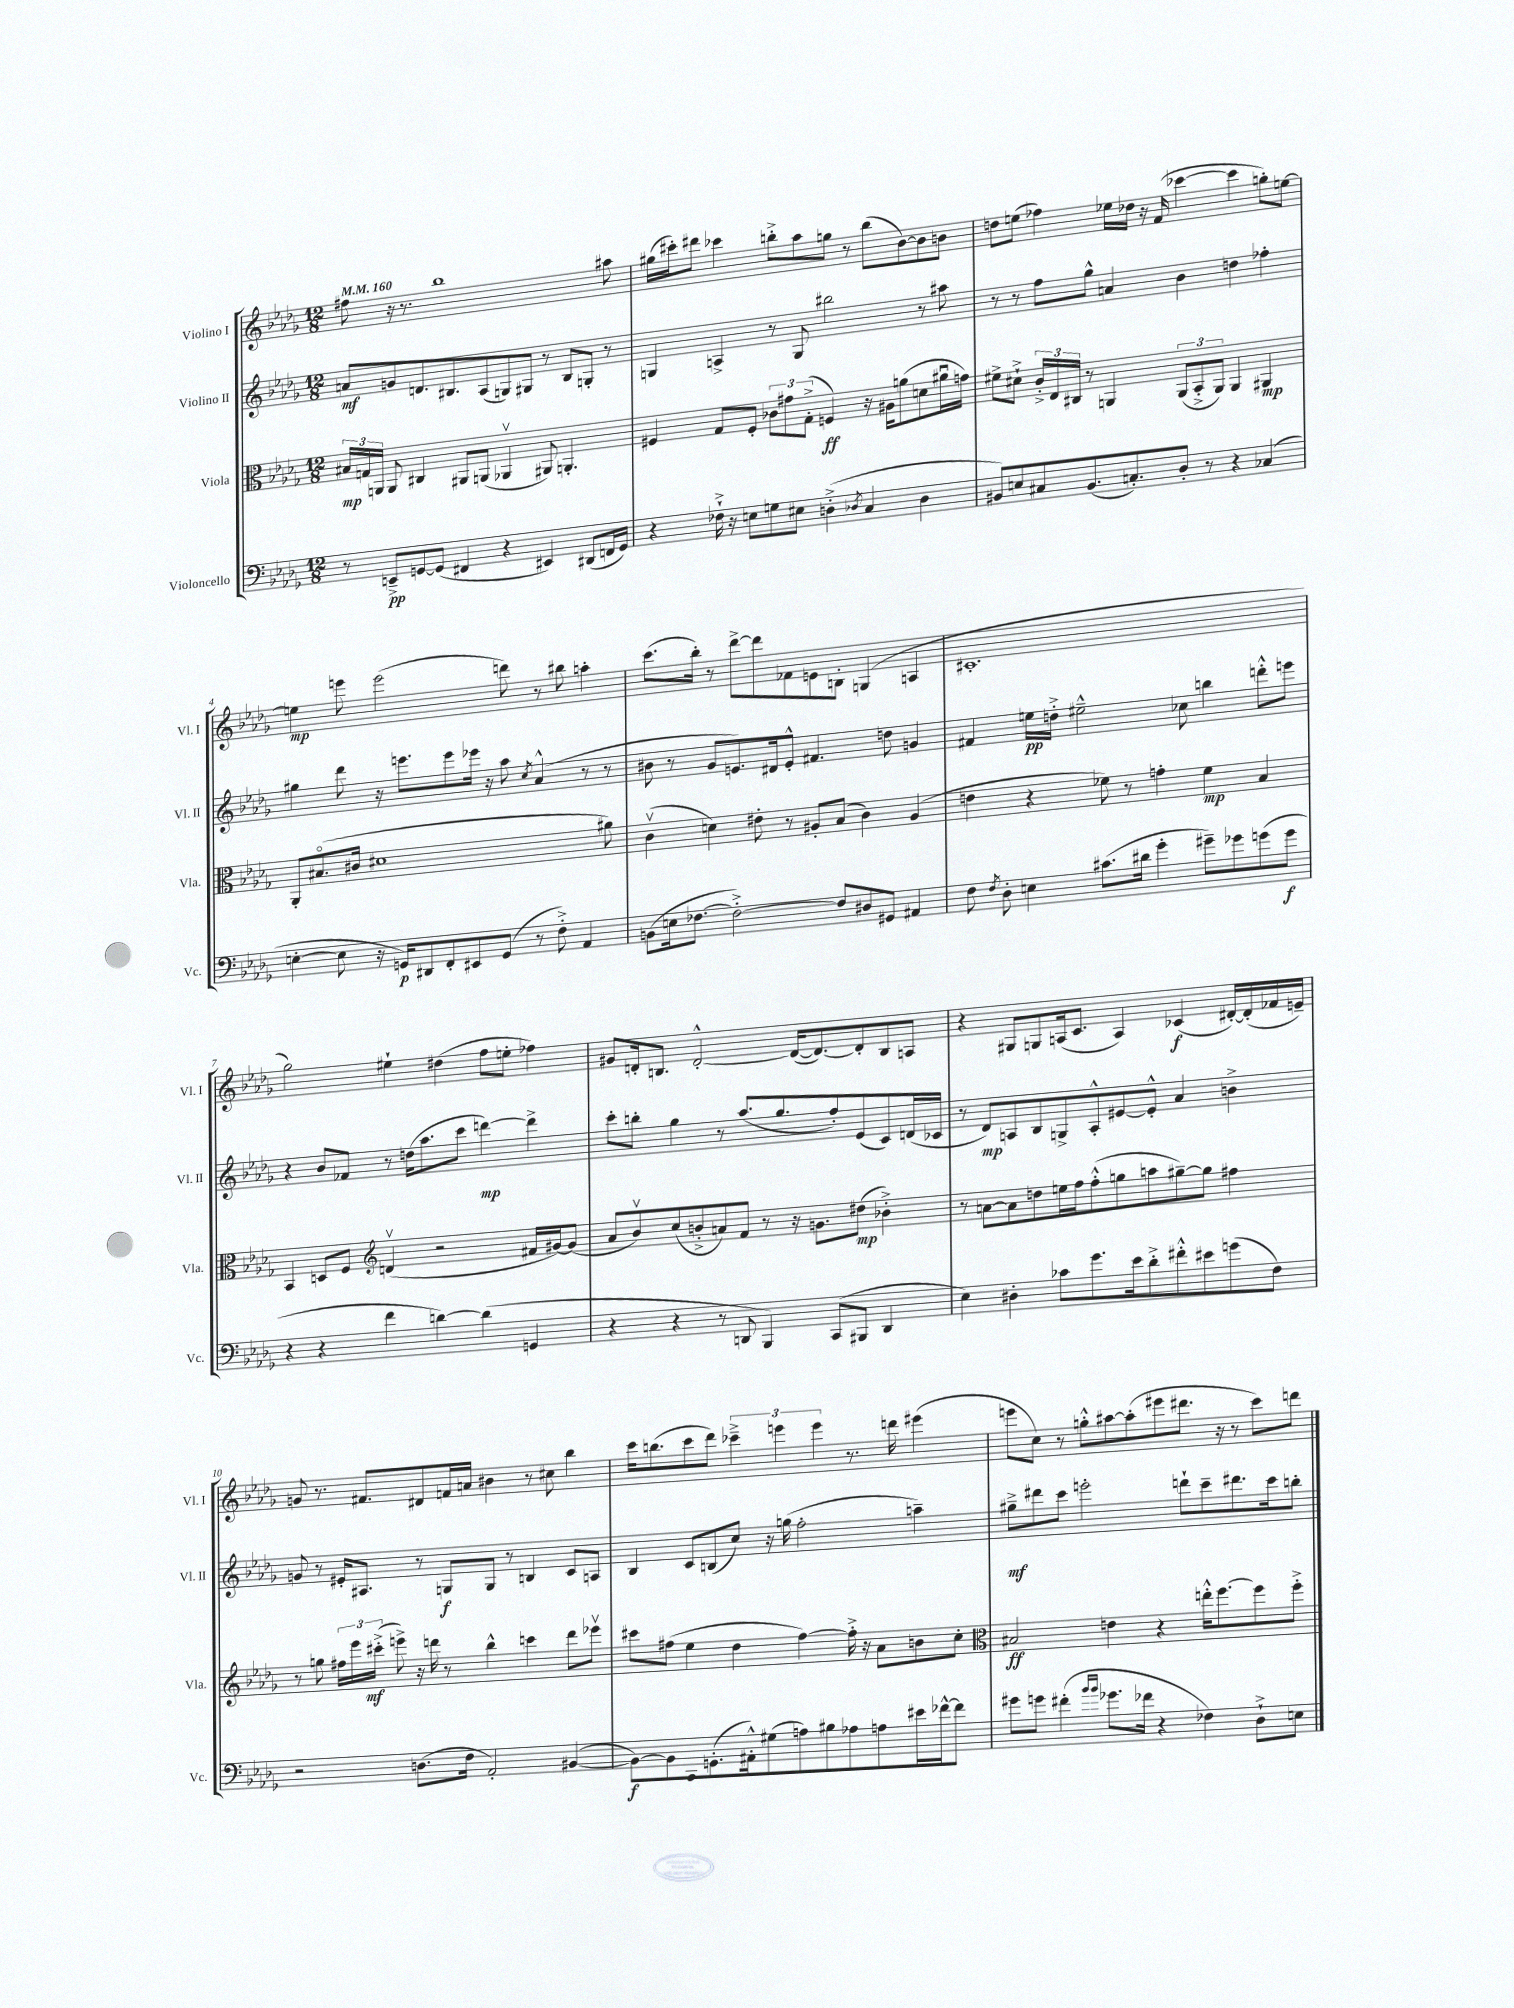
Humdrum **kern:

**kern	**dynam	**kern	**dynam	**kern	**dynam	**kern	**dynam
*part4	*part4	*part3	*part3	*part2	*part2	*part1	*part1
*staff4	*staff4	*staff3	*staff3	*staff2	*staff2	*staff1	*staff1
*I"Violoncello	*	*I"Viola	*	*I"Violino II	*	*I"Violino I	*
*I'Vc.	*	*I'Vla.	*	*I'Vl. II	*	*I'Vl. I	*
*clefF4	*	*clefC3	*	*clefG2	*	*clefG2	*
*k[b-e-a-d-g-]	*	*k[b-e-a-d-g-]	*	*k[b-e-a-d-g-]	*	*k[b-e-a-d-g-]	*
*M12/8	*	*M12/8	*	*M12/8	*	*M12/8	*
*MM160	*	*MM160	*	*MM160	*	*MM160	*
=1	=1	=1	=1	=1	=1	=1	=1
8r	.	24B#X/LL	mp	8an/L	mf	8ff#X\	.
.	.	24Gn/	.	.	.	.	.
.	.	24AAn/JJ	.	.	.	.	.
8EEn~^/L	pp	8AA/	.	8gn/	.	16r	.
.	.	.	.	.	.	8.r	.
[8GGn/	.	4C#X/	.	8.dn/	.	.	.
(8GG/J]	.	.	.	.	.	1bb-	.
.	.	.	.	8.B#X/	.	.	.
4FF#X/	.	8AA#X/L	.	.	.	.	.
.	.	(8AAn/J	.	(8A-/	.	.	.
4r	.	4AA-Xv/	.	8Gn/)	.	.	.
.	.	.	.	8G#X/J	.	.	.
4EE#X/)	.	8AA#X/)	.	8r	.	.	.
.	.	4.AAn'/	.	8B#/L	.	.	.
(8DD#X/L	.	.	.	8Gn'/J	.	.	.
16FFn/L	.	.	.	8r	.	8aa#X\	.
16GG/JJ)	.	.	.	.	.	.	.
=2	=2	=2	=2	=2	=2	=2	=2
4r	.	4F#X/	.	4Gn/	.	(16gg#X\LL	.
.	.	.	.	.	.	16ccc#X'\J)	.
.	.	.	.	.	.	8ddd#X\J	.
16F-X`^\	.	8G-/L	.	4An^/	.	4ccc-X\	.
16r	.	.	.	.	.	.	.
8En\L	.	8F#'/J	.	.	.	.	.
8Gn\	.	12c-X\L	.	8r	.	8bbn'^\L	.
.	.	12g#X\	.	.	.	.	.
8E#X\J	.	.	.	8G/	.	8aa-\	.
.	.	(12G-'^\J	.	.	.	.	.
(4Dn'^\	.	4Fn/)	ff	2bb#X\	.	8ggn\J	.
.	.	.	.	.	.	8r	.
8qD-X/	.	.	.	.	.	.	.
4C/	.	16r	.	.	.	(8bb\L	.
.	.	16A#X\KL	.	.	.	.	.
.	.	(8an\	.	.	.	[8b-\)	.
4D-\	.	8dn\	.	8r	.	8b-\]	.
.	.	16a#Xu\L	.	8aa#X\	.	8bn\J	.
.	.	16gn\JJ)	.	.	.	.	.
=3	=3	=3	=3	=3	=3	=3	=3
8BB#X/L)	.	8f#X^\L	.	8r	.	8ddn\L	.
8En/	.	8d#X`^\J	.	8r	.	(8een\J	.
8C#X/	.	24c'^/LL	.	8ff\L	.	4ff-X\)	.
.	.	24E-/	.	.	.	.	.
.	.	24C#X/JJ	.	.	.	.	.
(8.BB#/	.	8r	.	8gg-^^\J	.	.	.
.	.	4AAn/	.	4an/	.	16ee-X\LL	.
8.Cn'/)	.	.	.	.	.	16dd-X\JJ	.
.	.	.	.	.	.	16r	.
.	.	.	.	.	.	(16f/	.
8D-'/J	.	(12AA/L	.	4b-\	.	[4ccc-X\	.
.	.	12BB-'^/	.	.	.	.	.
8r	.	.	.	.	.	.	.
.	.	12AA/J)	.	.	.	.	.
4r	.	4AA/	.	4ddn\	.	4ccc-\]	.
(4C-X/	.	4AA#X/	mp	4ff-X'\	.	8ggn'\L)	.
.	.	.	.	.	.	[8een\J	.
!!LO:LB:g=z
=4	=4	=4	=4	=4	=4	=4	=4
[4En'\	.	8AA-'/L	.	4gg#X\	.	4een\]	mp
.	.	(8.B#X/	.	.	.	.	.
8E\]	.	.	.	8ddd-\	.	8eeen\	.
.	.	16c#X/Jk	.	.	.	.	.
16r	.	1d#X	.	16r	.	(2eee\	.
16GGn/KL)	p	.	.	8.eeen\L	.	.	.
8DD#X/	.	.	.	.	.	.	.
8FF'/	.	.	.	8eee\	.	.	.
8EE#X/	.	.	.	16eee-X\Jk	.	.	.
.	.	.	.	16r	.	.	.
(8GG/J	.	.	.	8aa-\	.	8dddn\)	.
.	.	.	.	8qcc/	.	.	.
8r	.	.	.	(4a-^^/	.	8r	.
8F'^\)	.	.	.	.	.	8bb#X\	.
4AA-/	.	.	.	8r	.	4aan'\	.
.	.	8a#X\)	.	8r	.	.	.
=5	=5	=5	=5	=5	=5	=5	=5
(8BBn\L	.	(4cv\	.	8b#X\	.	(8.ccc\L	.
16En\k	.	.	.	8r	.	.	.
[8.F-X\J	.	.	.	.	.	16bb-'\Jk)	.
.	.	4dn\)	.	8g-/L	.	8r	.
2F-'^\_)	.	.	.	8.en/)	.	[8ddd-^\L	.
.	.	8e#X'\	.	.	.	8ddd-\]	.
.	.	.	.	16d#X/k	.	.	.
.	.	8r	.	8e'^^/J	.	8f-X\	.
.	.	8A#X'/L	.	4.f#X/	.	8en\	.
8F-/L]	.	(8B-/J	.	.	.	8Bn'\J	.
8D#X/	.	4c\)	.	.	.	(4Gn/	.
8GG#X/J	.	.	.	8ddn\	.	.	.
4AA#X/	.	(4A#/	.	4gn/	.	4An/	.
=6	=6	=6	=6	=6	=6	=6	=6
8F\	.	4en\	.	4f#X/	.	1.c#X'	.
8qF/	.	.	.	.	.	.	.
8D-'\	.	.	.	.	.	.	.
4En\	.	4r	.	16een\LL	pp	.	.
.	.	.	.	16ddn'^\JJ	.	.	.
.	.	.	.	2ee#X~^^\	.	.	.
(8.c#X\L	.	8f-X\)	.	.	.	.	.
.	.	8r	.	.	.	.	.
16d#X\Jk	.	.	.	.	.	.	.
4g-'\	.	4gn'\	.	.	.	.	.
.	.	.	.	8cc-X\	.	.	.
8g#X~\L)	.	4f-\	mp	4bbn\	.	.	.
8g-X\	.	.	.	.	.	.	.
(8gn\	.	4B-/	.	8dddn'^^\L	.	.	.
8g\J	f	.	.	8eeen\J	.	.	.
!!LO:LB:g=z
=7	=7	=7	=7	=7	=7	=7	=7
4r	.	4BB-/	.	4r	.	2gg-\)	.
4r	.	8Dn/L	.	8b-/L	.	.	.
.	.	8F/J	.	8f-X/J	.	.	.
*	*	*clefG2	*	*	*	*	*
4f\	.	(4dnv/	.	8r	.	4ee#X`\	.
.	.	.	.	(16ddn\KL	.	.	.
.	.	.	.	8.aa-\	.	.	.
[4dn\)	.	2r	.	.	.	(4dd#X\	.
.	.	.	.	8ccc\J	.	.	.
(4d\]	.	.	.	[4dddn\)	mp	8ff\L	.
.	.	.	.	.	.	8een'\J	.
4GGn/	.	16f#X/LL	.	4ddd^\]	.	4ff-X\)	.
.	.	[16g#X/J)	.	.	.	.	.
.	.	(8g#/J]	.	.	.	.	.
=8	=8	=8	=8	=8	=8	=8	=8
4r	.	8a-/L	.	8ccc'\L	.	8g#X/L	.
.	.	8b-v/)	.	8bbn'\J	.	16dn'/k	.
.	.	.	.	.	.	8.Bn/J	.
4r	.	(8cc/	.	4gg-\	.	.	.
.	.	8bn'^/	.	.	.	[2d'^^/	.
8r	.	8an/)	.	8r	.	.	.
8DDn/	.	8f/J	.	(8.aa-/L	.	.	.
4BBB-/)	.	8r	.	.	.	.	.
.	.	.	.	8.gg-/	.	.	.
.	.	16r	.	.	.	(16d/KL_	.
.	.	8.gn\L	.	.	.	8.d/_)	.
(8CC/L	.	.	.	8ff'/)	.	.	.
8BBB#X/J	.	(8dd#X\J	mp	(8e-/	.	8d'/]	.
4DD/	.	4b-X'^\)	.	8c/)	.	8B/	.
.	.	.	.	(16dn/L	.	8An/J	.
.	.	.	.	16c-X/JJ	.	.	.
=9	=9	=9	=9	=9	=9	=9	=9
4E-\)	.	8r	.	8r	.	4r	.
.	.	[8an\L	.	8d-/L)	mp	.	.
4D#X'\	.	8a\]	.	8An/	.	8G#X/L	.
.	.	8ddn\	.	8B-/	.	8Gn/	.
8c-X\L	.	16een\L	.	8Gn^/	.	(16An/k	.
.	.	16ff\J	.	.	.	8.c/J	.
8.g-\	.	(8ff'^^\	.	8A'^^/	.	.	.
.	.	8ggn\	.	[8e#X/	.	4A/)	.
16e-\k	.	.	.	.	.	.	.
8d-'^\	.	8aan\	.	8e#'^^/J]	.	.	.
8f#X'^^\	.	[8gg#X~\)	.	4a-/	.	(4c-X/	f
8e#X\	.	8gg#\J]	.	.	.	.	.
(8gn\	.	4ff#X\	.	4bn^\	.	[16d#X'/LL)	.
.	.	.	.	.	.	(16d#'/]	.
8F\J)	.	.	.	.	.	16f-X/	.
.	.	.	.	.	.	16en~/JJ)	.
!!LO:LB:g=z
=10	=10	=10	=10	=10	=10	=10	=10
2r	.	8r	.	8gn/	.	8gn/	.
.	.	8ggn\	.	8r	.	8.r	.
.	.	24ff#X\LL	.	16e#X'/KL	.	.	.
.	.	24eee-\	.	.	.	.	.
.	.	.	.	8.A#X/J	.	8.f#X/L	.
.	.	(24ccc#X'^\JJ	mf	.	.	.	.
.	.	8eeen^\)	.	.	.	.	.
(8.Dn\L	.	16r	.	8r	.	8d#X/	.
.	.	16dddn\	.	.	.	.	.
.	.	8r	.	8Gn/L	f	16fn/L	.
16F\Jk	.	.	.	.	.	16an/JJ	.
2AA-'/)	.	4bb-^^\	.	8G/J	.	4b#X\	.
.	.	.	.	8r	.	.	.
.	.	4cccn\	.	4Bn/	.	8r	.
.	.	.	.	.	.	8cc#X\	.
([4BB#X/	.	8ddd\L	.	8c/L	.	4bb-\	.
.	.	8eee-Xv\J	.	8An/J	.	.	.
=11	=11	=11	=11	=11	=11	=11	=11
8BB#\L_)	f	8ccc#X\L	.	4B-/	.	16ccc\KL	.
.	.	.	.	.	.	(8.bbn\	.
8BB#\]	.	(8ff#X\J	.	.	.	.	.
8CC\	.	4ee-\	.	8c/L	.	8ccc\	.
(8.GGn'\	.	.	.	(8Bn/	.	8ddd-\J)	.
.	.	4dd-\	.	8cc/J)	.	6ccc-X~^\	.
16AA#X'^^\k)	.	.	.	.	.	.	.
(8G#X\	.	.	.	16r	.	.	.
.	.	.	.	.	.	6eeen\	.
.	.	.	.	(16ggn\	.	.	.
8An\)	.	[4ff#\)	.	2ff'\	.	.	.
.	.	.	.	.	.	6eee\	.
8B#X\	.	.	.	.	.	.	.
8A-X\	.	16ff#'^\]	.	.	.	8.r	.
.	.	16r	.	.	.	.	.
8An\	.	8a-\L	.	.	.	.	.
.	.	.	.	.	.	16dddn\	.
16e#X\L	.	8bn\	.	4aan~\)	.	(4eee#X\	.
[16f-X^^\J	.	.	.	.	.	.	.
8f-\J]	.	8cc'\J	.	.	.	.	.
=12	=12	=12	=12	=12	=12	=12	=12
*	*	*clefC3	*	*	*	*	*
8g#X\L	.	2B#X/	ff	8gg#X~^\L	mf	8eeen\L	.
8gn\J	.	.	.	8ddd#X\	.	8cc\J)	.
(4f#X'\	.	.	.	8ccc\J	.	8r	.
.	.	.	.	2eeen'\	.	8ggn'^^\L	.
16qqb-/LL	.	.	.	.	.	.	.
16qqb-/JJ	.	.	.	.	.	.	.
8.g-X\L	.	4en\	.	.	.	[8aa#X\	.
.	.	.	.	.	.	(8aa#'\]	.
16f-X\Jk	.	.	.	.	.	.	.
4r	.	4r	.	.	.	8eee#X\	.
.	.	.	.	8dddn`\L	.	8.ddd#X\J	.
4F-X\)	.	16een'^^\KL	.	8ccc~\	.	.	.
.	.	[8.ff\	.	.	.	16r	.
.	.	.	.	8.ddd#X\	.	8r	.
8D-`^\L	.	8ff\]	.	.	.	8ccc\L)	.
.	.	.	.	16ccc\k	.	.	.
8En\J	.	8ff'^\J	.	8bbn'\J	.	8dddn\J	.
==	==	==	==	==	==	==	==
*-	*-	*-	*-	*-	*-	*-	*-
